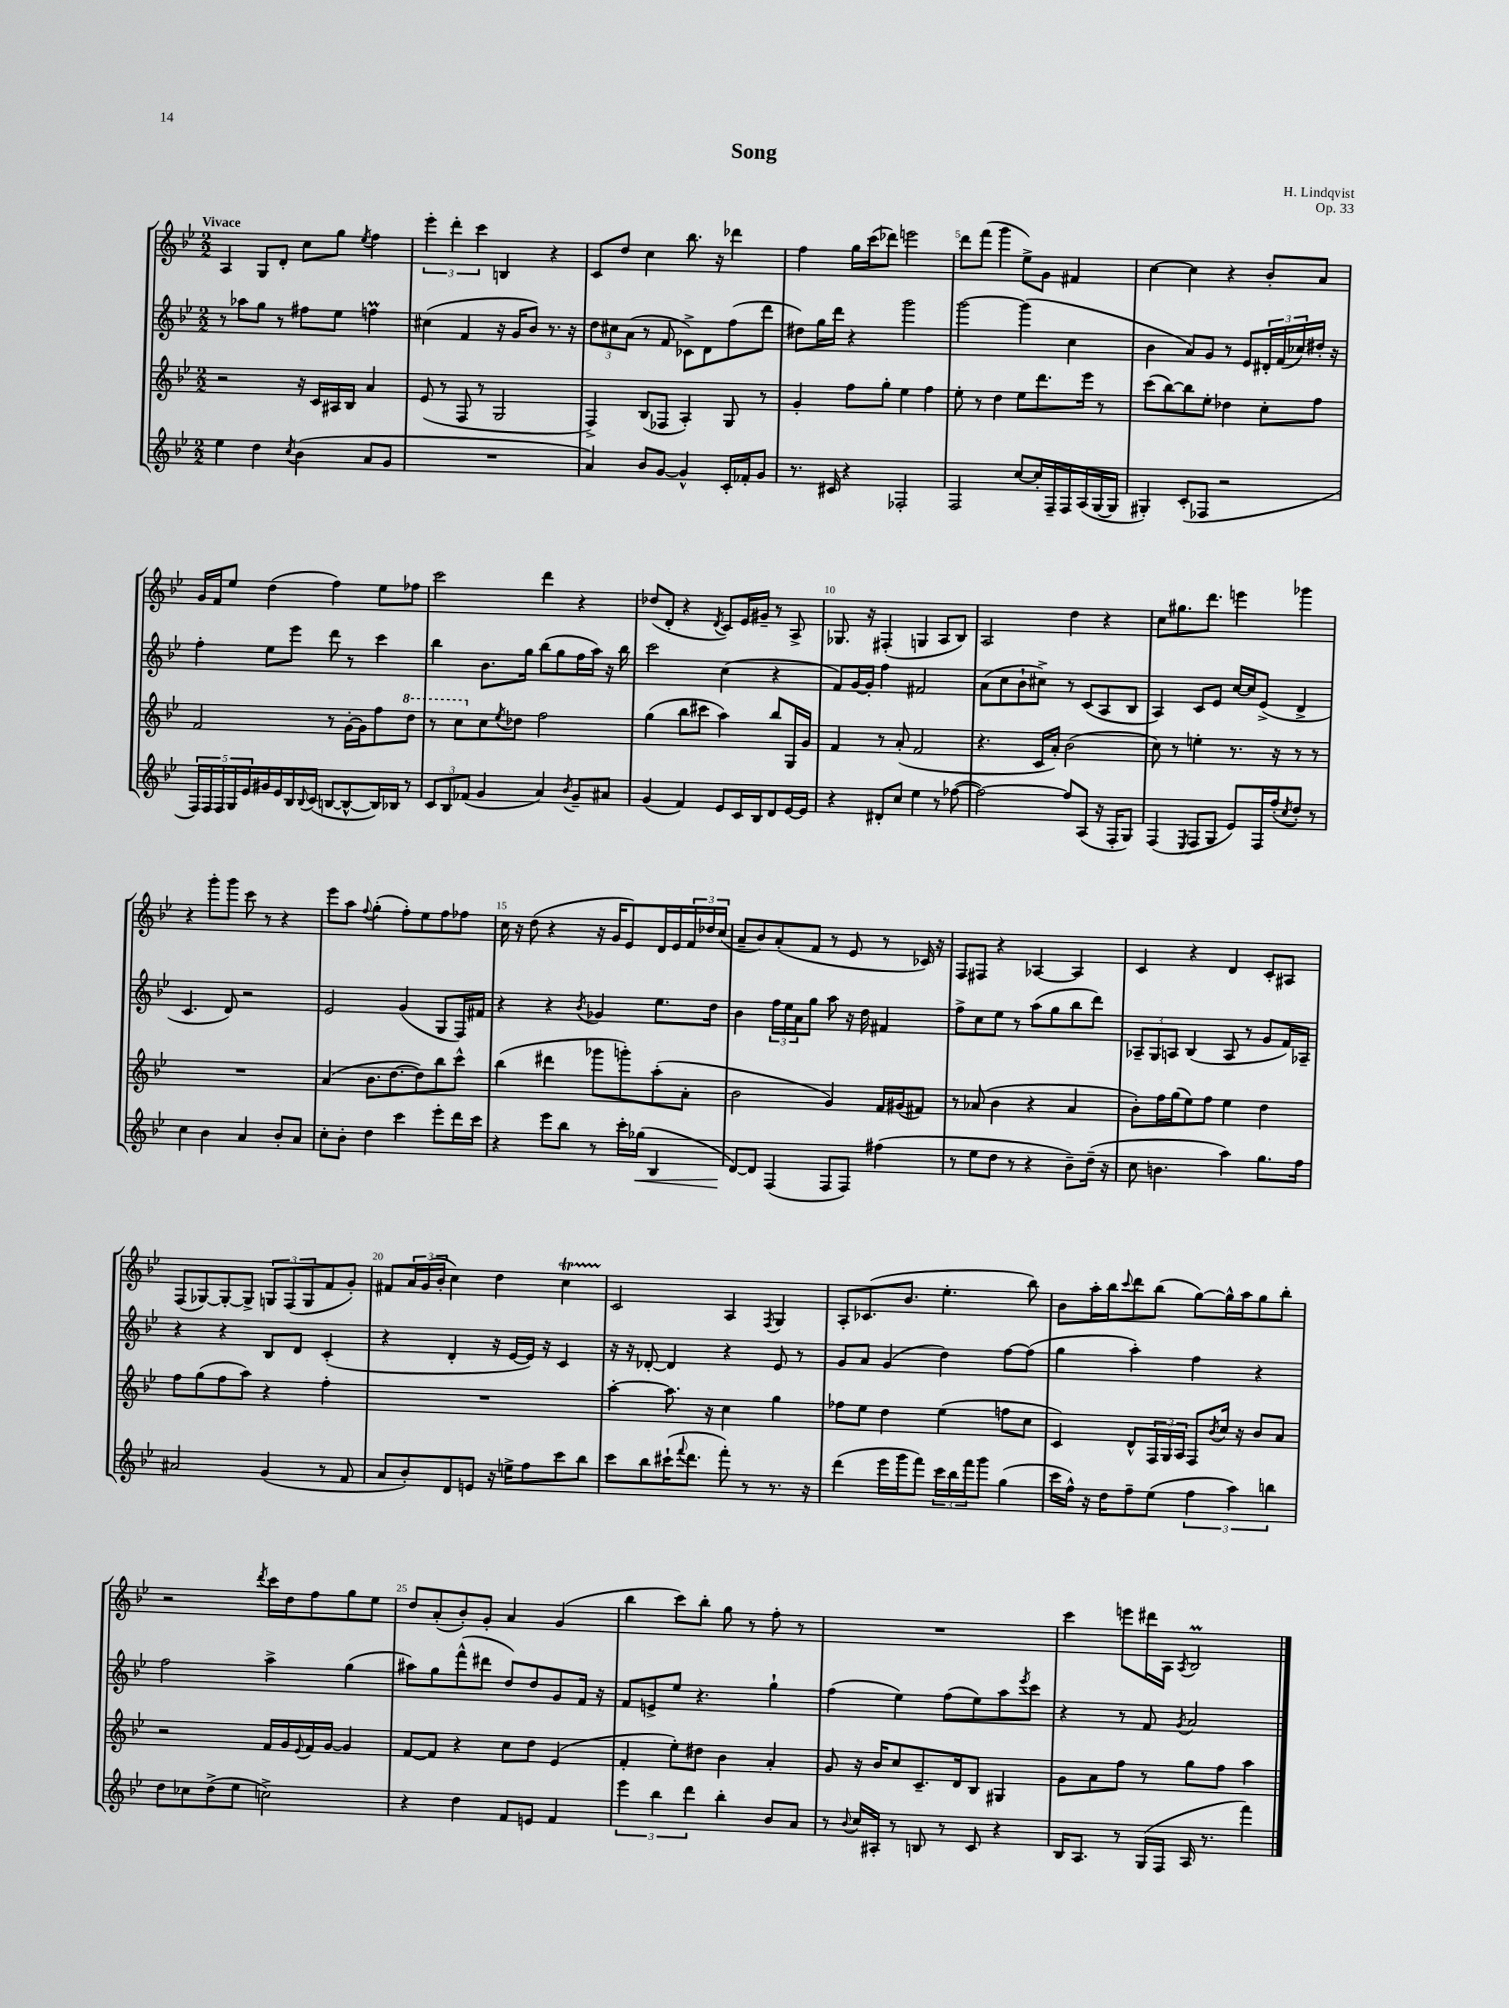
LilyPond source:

\header { title = "Song" composer = "H. Lindqvist" opus = "Op. 33" }
<<
\new StaffGroup <<
\new Staff = "s0" {
    \clef treble \key bes \major \numericTimeSignature \time 2/2 \tempo "Vivace"
    a4 g8 d'8-. c''8 g''8 \acciaccatura { ees''8 } f''4 |
    \tuplet 3/2 { ees'''4-. d'''4-. c'''4 } b4 r4 |
    c'8 d''8 c''4 bes''8. r16 des'''4 |
    f''4 g''16 c'''16( des'''8) e'''2 |
    d'''8 f'''8( g'''4 ees''8->) g'8 fis'4 |
    c''4~ c''4 r4 bes'8-. a'8 |
    g'16 f'16 ees''8 d''4( f''4) ees''8 fes''8 |
    c'''2 d'''4 r4 |
    des''8( d'8-. r4 \acciaccatura { d'8 } c'8) ees'16 gis'16-- r8 a8-> |
    ges8. r16 fis4-.( g4 a8 bes8) |
    a2 d''4 r4 |
    c''8 gis''8. d'''8. e'''4 ges'''4 |
    r4 g'''8-. g'''8 c'''8 r8 r4 |
    ees'''8 a''8 \appoggiatura { f''8 } g''4-.( f''8-.) ees''8 f''8 fes''8 |
    c''16 r16 d''8( r4 r16 g'16 ees'8) d'16 ees'16 \tuplet 3/2 { f'16 des''16 c''16( } |
    a'8-- bes'8) a'8-.( f'8 r8 ees'8 r8 ces'16) r16 |
    f8 fis8 r4 aes4~ aes4 |
    c'4 r4 d'4 c'8-. ais8 |
    f8( ges8~) ges8~-. ges8-> \tuplet 3/2 { g8 f8( g8 } f'8 g'8-.) |
    fis'8 \tuplet 3/2 { a'16 g'16( bes'16-. } c''4) d''4 c''4\startTrillSpan |
    c'2\stopTrillSpan a4 \acciaccatura { f8 } g4 |
    a8-. ces'8.( bes'8. ees''4.-. bes''8) |
    bes'8 a''16-. bes''16 \appoggiatura { c'''8 } d'''8 bes''8( g''8~) g''16-^ a''16 g''8 bes''8-. |
    r2 \acciaccatura { d'''8 } c'''16 d''16 f''8 g''8 ees''8 |
    d''8 a'8-.( bes'8-.) g'8-. a'4 g'4( |
    bes''4 c'''8) bes''8-. g''8 r8 f''8-. r8 |
    R1 |
    c'''4 e'''8 dis'''16 a16 \acciaccatura { a8 } bes2\prall \bar "|." |
}
\new Staff = "s1" {
    \clef treble \key bes \major \numericTimeSignature \time 2/2
    r8 aes''8 g''8 r8 fis''8 ees''8 f''4\prall |
    cis''4( f'4 r16 g'16 bes'8) r8. r16 |
    \tuplet 3/2 { d''8 cis''8 a'8( } r8 f'8 ces'8->) d'8 f''8( d'''8 |
    dis''8) g''16 d'''16 r4 g'''2 |
    g'''2~ g'''4( c''4 |
    bes'4 a'8) g'8 r8 ees'8 \tuplet 3/2 { dis'16-. f'16( ces''16) } dis''16-. r16 |
    f''4-. ees''8 ees'''8 d'''8 r8 c'''4 |
    bes''4 bes'8. g''16 bes''8( g''8 f''16 a''16) r16 bes''16 |
    c'''2 c''4( r4 |
    f'8) g'16~ g'16-. f''4 fis'2 |
    a'8( c''8 bes'8-! cis''8->) r8 c'8( a8 bes8 |
    a4) c'8 ees'8 c''16~ c''16 ees'8->( d'4-> |
    c'4. d'8) r2 |
    ees'2 g'4( g8 f16) fis'16 |
    r4 r4 \acciaccatura { bes'8 } ges'4 ees''8. d''16 |
    bes'4 \tuplet 3/2 { f''16 ees''16 a'16 } g''8 a''8 r16 d''16 fis'4 |
    f''8-> c''8 ees''8 r8 a''8( g''8 bes''8 d'''8) |
    \tuplet 3/2 { aes8-- g8 a8 } bes4( a8 r8 g'8 f'16) aes16-- |
    r4 r4 bes8 d'8 c'4-.( |
    r4 d'4-. r16 ees'16~ ees'16) r16 c'4 |
    r16 r16 des'8~-. des'4 r4 ees'8 r8 |
    g'8 a'8 g'4( d''4) f''8~ f''8( |
    g''4 a''4-.) f''4 r4 |
    f''2 a''4-> g''4( |
    ais''8) g''8 f'''8-^( dis'''8 d''8) d''8 g'8 f'16 r16 |
    f'8 e'8-> ees''8 r4. g''4-! |
    f''4( ees''4) f''8( ees''8) a''8 \acciaccatura { ees'''8 } c'''8 |
    r4 r8 f'8 \acciaccatura { g'8 } a'2 \bar "|." |
}
\new Staff = "s2" {
    \clef treble \key bes \major \numericTimeSignature \time 2/2
    r2 r16 c'16 ais16 bes16 a'4 |
    ees'8( r8 f8 r8 g2 |
    f4->) bes8( fes8 a4-.) g8 r8 |
    g'4-. f''8 g''8-. ees''4 f''4 |
    ees''8-. r8 d''4 ees''8 d'''8. ees'''16 r8 |
    c'''8( bes''8~) bes''8 ees''8-. des''4 c''8-. f''8 |
    f'2 r8 g'16~-. g'16 f''8 \ottava #1 d'''8 |
    r8 c'''8 \ottava #0 c''8 \acciaccatura { ees''8 } des''8 f''2 |
    g''4( bes''8 cis'''8 a''4) bes''8 g16 g'16 |
    f'4 r8 a'8-.( f'2 |
    r4. c'16 a'16-.) bes'2( |
    c''8) r8 e''4-. r8. r16 r8 r8 |
    R1 |
    a'4( bes'8. d''8.~ d''8) bes''8 c'''8-^ |
    bes''4( dis'''4 ges'''8 g'''8-.) a''8-.( a'8-. |
    bes'2 g'4) f'16 gis'16( fis'8) |
    r8 aes'8( bes'4 r4 aes'4 |
    bes'8-.) f''16 g''16( ees''8) f''8 ees''4 d''4 |
    f''8 g''8( f''8 a''8) r4 f''4-. |
    R1 |
    a''4~-. a''8. r16 c''4 g''4 |
    fes''8 ees''8 d''4 ees''4( f''8 c''8 |
    c'4) d'8-^ \tuplet 3/2 { f16 g16 a16 } f8 \acciaccatura { bes'8 } c''16 r16 bes'8 a'8 |
    r2 f'16 g'16 \appoggiatura { ees'8 } f'16 g'16~ g'4 |
    f'8~ f'8 r4 c''8 d''8 ees'4( |
    f'4-. ees''8-.) dis''8 bes'4 a'4-. |
    g'8 r16 bes'16 c''8 c'8.-- d'16 bes8 gis4 |
    g'8 a'8 f''8 r8 g''8 f''8 a''4 \bar "|." |
}
\new Staff = "s3" {
    \clef treble \key bes \major \numericTimeSignature \time 2/2
    ees''4 d''4 \acciaccatura { c''8 } bes'4( a'8 g'8 |
    R1 |
    a'4) bes'8 g'8~ g'4-^ c'16-. fes'16-. g'8 |
    r8. cis'16 r4 fes2-. |
    f2 c''8~ c''16-. f16-- f16 a16( g16~ g16 |
    gis4-.) c'8-.( fes8 r2 |
    \tuplet 5/4 { f16) f16 f16 g16 ees'16 } gis'16 ees'16 bes16 \appoggiatura { bes8 } c'16( b8~ b8~-^ b16) bes16 r8 |
    \tuplet 3/2 { c'8 bes8 fes'8( } g'4 a'4) \acciaccatura { bes'8 } g'8-- ais'8 |
    g'4( f'4) ees'8 c'16 bes16 d'8 ees'16~ ees'16 |
    r4 dis'8-. c''8 ees''4 r8 fes''8~( |
    fes''2~) fes''8 a8( r16 f16-. g8) |
    f4( \acciaccatura { ees8 } f8 g8 ees'8) f16 f''16-.( \acciaccatura { c''8 } d''8-.) r8 |
    c''4 bes'4 a'4 bes'8-. a'8 |
    c''8-. bes'8-. d''4 c'''4 ees'''8-. d'''16 c'''16 |
    r4 ees'''8 bes''8 r8 c'''16-. ges''16\<( bes4 |
    d'8~\!) d'8 f4( f8 f8) fis''4( |
    r8 ees''8 d''8 r8 r4 bes'8--) d''16--( r16 |
    c''8 b'4. a''4) g''8. f''16 |
    ais'2 g'4( r8 f'8 |
    a'8 bes'8-.) d'8 e'8 r16 e''16-> f''8 c'''8 bes''8 |
    c'''8 bes''8 cis'''16-!( \appoggiatura { f'''8 } d'''8. f'''8-.) r8 r8. r16 |
    d'''4( ees'''16 g'''16 f'''8) \tuplet 3/2 { c'''16 bes''16 f'''16 } g'''8 g''4( |
    c'''16 f''16-^) r16 d''16 f''8-- ees''8( \tuplet 3/2 { f''4 a''4) b''4 } |
    d''8 ces''8 d''8->( ees''8 c''2->) |
    r4 d''4 f'8 e'8 f'4 |
    \tuplet 3/2 { ees'''4 bes''4 d'''4 } bes''4-. bes'8 a'8 |
    r8 \appoggiatura { bes'8 } c''16 ais16-. r8 b8 r8 c'8 r4 |
    bes16 a8. r8 g16( f16 a16 r8. f'''4) \bar "|." |
}
>>
>>
\layout { \context { \Score \override BarNumber.break-visibility = ##(#f #t #t) barNumberVisibility = #(every-nth-bar-number-visible 5) } }
